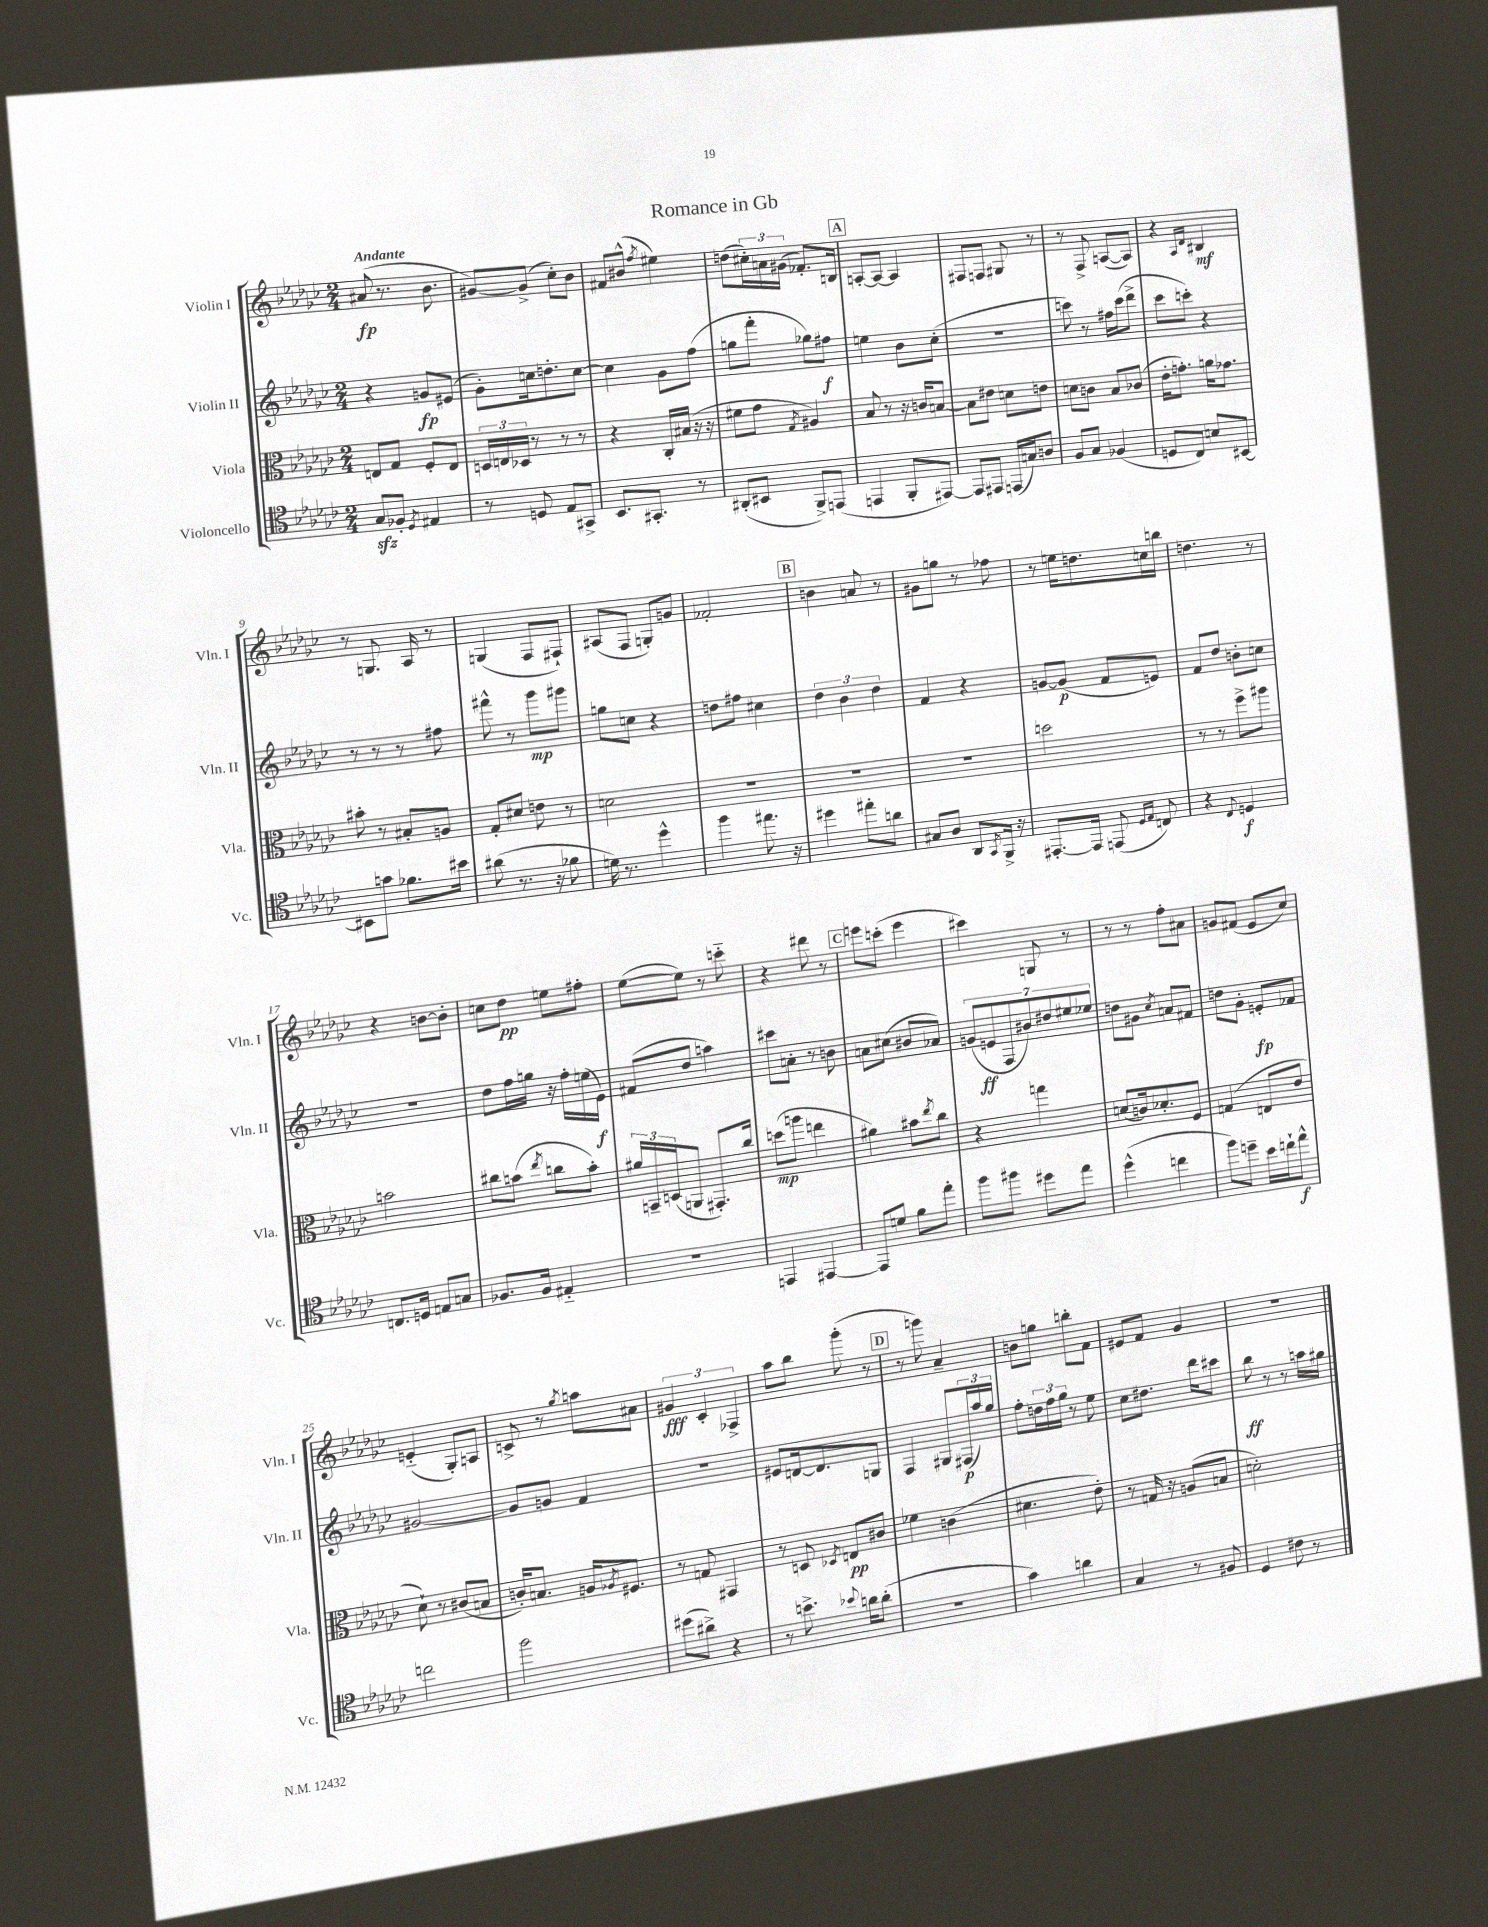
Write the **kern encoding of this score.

**kern	**dynam	**kern	**dynam	**kern	**dynam	**kern	**dynam
*part4	*part4	*part3	*part3	*part2	*part2	*part1	*part1
*staff4	*staff4	*staff3	*staff3	*staff2	*staff2	*staff1	*staff1
*I"Violoncello	*	*I"Viola	*	*I"Violin II	*	*I"Violin I	*
*I'Vc.	*	*I'Vla.	*	*I'Vln. II	*	*I'Vln. I	*
*clefC4	*	*clefC3	*	*clefG2	*	*clefG2	*
*k[b-e-a-d-g-c-]	*	*k[b-e-a-d-g-c-]	*	*k[b-e-a-d-g-c-]	*	*k[b-e-a-d-g-c-]	*
*M2/4	*	*M2/4	*	*M2/4	*	*M2/4	*
=1	=1	=1	=1	=1	=1	=1	=1
!	!	!	!	!	!	!LO:TX:a:B:t=Andante	!
8G-zz/L	.	8En/L	.	4r	.	(8a#X/	fp
8F-X'/J	.	8G-/J	.	.	.	8.r	.
8qD-/	.	.	.	.	.	.	.
4E#X/	.	8F'/L	.	8gn/L	fp	.	.
.	.	.	.	.	.	8.b-\	.
.	.	8E/J	.	(8e#X/J	.	.	.
=2	=2	=2	=2	=2	=2	=2	=2
8r	.	24Dn/LL	.	8g-'\L)	.	[8g#X/L)	.
.	.	24En/	.	.	.	.	.
.	.	24D-X/JJ	.	.	.	.	.
8Dn/	.	8r	.	16ccn\k	.	(8g#^/J]	.
.	.	.	.	8.ddn'\	.	.	.
8E-/L	.	8r	.	.	.	8cc-'\L)	.
8GG#X^/J	.	8r	.	[8cc\J	.	8b-\J	.
=3	=3	=3	=3	=3	=3	=3	=3
8.BB-/L	.	4r	.	4cc\]	.	8f#X/L	.
.	.	.	.	.	.	(8b#X^^/J	.
8.GG#X'/J	.	.	.	.	.	.	.
.	.	.	.	.	.	8qff/	.
.	.	16C-'/LL	.	8g-\L	.	4ee#X\)	.
.	.	(16B#X/JJ	.	.	.	.	.
8r	.	16r	.	(8ff\J	.	.	.
.	.	16r	.	.	.	.	.
=4	=4	=4	=4	=4	=4	=4	=4
(8AA#X'/L	.	8f#X\L	.	8ggn\L	.	(8ddn\L	.
8BB#X/J	.	8g-\J	.	8fff'\J	.	24cc#X'\L)	.
.	.	.	.	.	.	24an\	.
.	.	.	.	.	.	(24g#X\JJ	.
.	.	8qG-/	.	.	.	.	.
8FF^/L)	.	4A#X/)	.	8gg-X\L)	.	8.f-X'/L)	.
(8EEn/J	.	.	.	8ff#X\J	f	.	.
.	.	.	.	.	.	16Bn/Jk	.
!!LO:REH:place=s1:t=A
=5	=5	=5	=5	=5	=5	=5	=5
4EEn/	.	8B-/	.	4een\	.	[8An'/L	.
.	.	8r	.	.	.	8A/J_	.
8FF'/L	.	16r	.	8b-\L	.	4A/]	.
.	.	16cn/KL	.	.	.	.	.
[8EE#X/J)	.	[8Bn/J	.	(8cc-'\J	.	.	.
=6	=6	=6	=6	=6	=6	=6	=6
8EE#/L]	.	8B\L]	.	2r	.	8F#X/L	.
8EE#X/J	.	8e#X\J	.	.	.	8Fn/J	.
(16EEn/LL	.	8dn\L	.	.	.	8G#X/	.
16Gn/J)	.	.	.	.	.	.	.
8An/J	.	8en\J	.	.	.	8r	.
=7	=7	=7	=7	=7	=7	=7	=7
8F/L	.	8dn\L	.	8cccn\)	.	8r	.
8G-/J	.	8cn\J	.	8r	.	8F^/	.
(4F-X/	.	8B-/L	.	16ff#X\LL	.	([8An/L	.
.	.	.	.	(16ccc\J	.	.	.
.	.	(8c-X/J	.	8ddd-^\J	.	8A/J])	.
=8	=8	=8	=8	=8	=8	=8	=8
8Dn/L	.	16e-'\KL	.	8ccc-\L	.	4r	.
.	.	8.gn'\J)	.	.	.	.	.
8C-/J)	.	.	.	8cccn'\J)	.	.	.
.	.	.	.	.	.	16qqA-/LL	.
.	.	.	.	.	.	16qqd-/JJ	.
8Bn/L	.	16an\KL	.	4r	.	4B#X/	mf
.	.	8.g-X\J	.	.	.	.	.
[8BB#X/J	.	.	.	.	.	.	.
!!LO:LB:g=z
=9	=9	=9	=9	=9	=9	=9	=9
8BB#X\L]	.	8b#X'\	.	8r	.	8r	.
8gn\J	.	8r	.	8r	.	8.Gn/	.
8.f-X\L	.	8B#X'/L	.	8r	.	.	.
.	.	.	.	.	.	16A-/	.
.	.	8An/J	.	8ff#X\	.	8r	.
16b#X\Jk	.	.	.	.	.	.	.
=10	=10	=10	=10	=10	=10	=10	=10
(8a#X\	.	8G-'/L	.	8fff#X^^\	.	(4Gn/	.
8.r	.	8d#X/J	.	8r	.	.	.
.	.	8en\	.	8ggg-\L	mp	8F/L	.
16r	.	.	.	.	.	.	.
8f-X\	.	8r	.	8ggg#X\J	.	8F#X`/J)	.
=11	=11	=11	=11	=11	=11	=11	=11
16dn\)	.	2dn\	.	8ggn\L	.	(8A#X/L	.
8.r	.	.	.	.	.	.	.
.	.	.	.	8ccn\J	.	8F/J	.
4dd-^^\	.	.	.	4r	.	8Gn'/L)	.
.	.	.	.	.	.	8gn/J	.
=12	=12	=12	=12	=12	=12	=12	=12
4ff\	.	2r	.	8ddn\L	.	2f-X'/	.
.	.	.	.	8ff#X\J	.	.	.
8.ee#X\	.	.	.	4cc#X\	.	.	.
16r	.	.	.	.	.	.	.
!!LO:REH:place=s1:t=B
=13	=13	=13	=13	=13	=13	=13	=13
4dd#X\	.	2r	.	6dd-\	.	4bn\	.
.	.	.	.	6b-\	.	.	.
8ee#X'\L	.	.	.	.	.	8an/	.
.	.	.	.	6dd-\	.	.	.
8an\J	.	.	.	.	.	8r	.
=14	=14	=14	=14	=14	=14	=14	=14
8G#X/L	.	2r	.	4f/	.	8g#X\L	.
8A-/J	.	.	.	.	.	8ggn\J	.
8AA-/L	.	.	.	4r	.	8r	.
8qGG-/	.	.	.	.	.	.	.
16FF^/Jk	.	.	.	.	.	8ff-X\	.
16r	.	.	.	.	.	.	.
=15	=15	=15	=15	=15	=15	=15	=15
[8.EE#X'/L	.	2ddn\	.	[8gn/L	.	8r	.
.	.	.	.	(8g/J]	p	16een\KL	.
16EE#/Jk]	.	.	.	.	.	8.ddn\	.
(8EEn/	.	.	.	8f/L	.	.	.
16qqD-/LL	.	.	.	.	.	.	.
16qqE-/JJ	.	.	.	.	.	.	.
8Cn/)	.	.	.	8en/J)	.	16ccn\L	.
.	.	.	.	.	.	16bbn\JJ	.
=16	=16	=16	=16	=16	=16	=16	=16
4r	.	8r	.	8f/L	.	4.ddn\	.
.	.	8r	.	8dd-/J	.	.	.
8qqC-/	.	.	.	.	.	.	.
4Dn/	f	8ff^\L	.	8bn'\L	.	.	.
.	.	8aa#X\J	.	8ccn\J	.	8r	.
!!LO:LB:g=z
=17	=17	=17	=17	=17	=17	=17	=17
8.Cn/L	.	2bn\	.	2r	.	4r	.
16Dn/Jk	.	.	.	.	.	.	.
8En/L	.	.	.	.	.	[8bn\L	.
8Gn/J	.	.	.	.	.	8b'\J]	.
=18	=18	=18	=18	=18	=18	=18	=18
8.F-X/L	.	8cc#X\L	.	8dd-\L	.	8ccn\L	.
.	.	(8bn\J	.	16ff\L	.	8dd-\J	pp
16F-/Jk	.	.	.	16ggn\JJ	.	.	.
.	.	8qee-/	.	.	.	.	.
4E#X/	.	8ccn\L	.	16r	.	8een\L	.
.	.	.	.	16ff'\LL	.	.	.
.	.	8b'\J)	.	(16een\	.	8ff#X'\J	.
.	.	.	.	16e-\JJ)	f	.	.
=19	=19	=19	=19	=19	=19	=19	=19
2r	.	24a#X/LL	.	(8f#X/L	.	([8ee-\L	.
.	.	24BBn~/	.	.	.	.	.
.	.	(24Dn/J	.	.	.	.	.
.	.	8AAn/J	.	8dd-/J	.	8ee-\J])	.
.	.	8.GG#X'/L)	.	4aan\)	.	8r	.
.	.	.	.	.	.	8cccn\	.
.	.	16cc-/Jk	.	.	.	.	.
=20	=20	=20	=20	=20	=20	=20	=20
4EEn/	.	(8ddn\L	mp	8ccc#X\L	.	4r	.
.	.	8aan\J	.	8an'\J	.	.	.
[4EE#X/	.	4een\	.	8r	.	8ddd#X\	.
.	.	.	.	8bn\	.	8r	.
!!LO:REH:place=s1:t=C
=21	=21	=21	=21	=21	=21	=21	=21
8EE#/L]	.	4a#X\)	.	8an\L	.	8eeen\L	.
8dn/J	.	.	.	(8cc#X\J	.	(8cccn'\J	.
8f\L	.	8b#X\L	.	8b#X/L	.	4eee\	.
.	.	8qee-/	.	.	.	.	.
8ee-'\J	.	8cc-\J	.	8a-X/J)	.	.	.
=22	=22	=22	=22	=22	=22	=22	=22
8ff\L	.	4r	.	(14gn/L	.	4ccc#X\)	.
.	.	.	.	14en/	ff	.	.
8ff#X\J	.	.	.	.	.	.	.
.	.	.	.	14F/	.	.	.
.	.	.	.	14b#X/)	.	.	.
8dd#X\L	.	4ggn\	.	.	.	8Gn/	.
.	.	.	.	14dd#X/	.	.	.
.	.	.	.	14ee#X/	.	.	.
8ee-\J	.	.	.	.	.	8r	.
.	.	.	.	14ee-X/J	.	.	.
=23	=23	=23	=23	=23	=23	=23	=23
(4dd-^^\	.	(8dn/L	.	8ddn\L	.	8r	.
.	.	16cn/k)	.	8g#X\J	.	8r	.
.	.	8.d-X'/	.	.	.	.	.
.	.	.	.	8qcc-/	.	.	.
4ccn\	.	.	.	8an/L	.	8ff'\L	.
.	.	8F/J	.	8f#X/J	.	8a#X\J	.
=24	=24	=24	=24	=24	=24	=24	=24
8ff\L)	.	(4Gn/	.	8ddn\L	.	8gn/L	.
8ddn~\J	.	.	.	8g-'\J	.	(8f#X/J	.
16b-\LL	.	8En/L	.	8en'/L	fp	8e-/L	.
16ccn`\J	.	.	.	.	.	.	.
8ee-^^\J	f	8e-/J	.	8f-X/J	.	8cc-/J)	.
!!LO:LB:g=z
=25	=25	=25	=25	=25	=25	=25	=25
2ccn\	.	8d-`\)	.	[2g#X/	.	(4en/	.
.	.	8r	.	.	.	.	.
.	.	(8c#X/L	.	.	.	8G-'/L)	.
.	.	8Bn/J	.	.	.	8An/J	.
=26	=26	=26	=26	=26	=26	=26	=26
2ff\	.	16cn'/KL)	.	8g#/L]	.	8cn^/	.
.	.	8.Bn/J	.	.	.	.	.
.	.	.	.	8gn/J	.	8r	.
.	.	.	.	.	.	8qgg-/	.
.	.	16An/KL	.	4f/	.	8aan\L	.
.	.	8qA-X/	.	.	.	.	.
.	.	8.F#X/J	.	.	.	.	.
.	.	.	.	.	.	8a#X\J	.
=27	=27	=27	=27	=27	=27	=27	=27
(8dd#X\L	.	8r	.	2r	.	6g#X/	fff
8a#X^\J)	.	8Gn/	.	.	.	.	.
.	.	.	.	.	.	6c-'/	.
4r	.	4GG#X/	.	.	.	.	.
.	.	.	.	.	.	6F-X^/	.
=28	=28	=28	=28	=28	=28	=28	=28
8r	.	8r	.	8e#X/L	.	8aa-\L	.
8.bn^\	.	8Dn/	.	[16dn/k	.	8bb-\J	.
.	.	.	.	8.d/]	.	.	.
.	.	8qD-X/	.	.	.	.	.
.	.	8En/L	pp	.	.	(8ggg-'\	.
8qqb-X/	.	.	.	.	.	.	.
16an\KL	.	.	.	.	.	.	.
(8a'\J	.	8c#X/J	.	8Gn/J	.	8r	.
!!LO:REH:place=s1:t=D
=29	=29	=29	=29	=29	=29	=29	=29
2r	.	4f-X\	.	4F/	.	8r	.
.	.	.	.	.	.	8gggn\)	.
.	.	(4cn\	.	8G#X/L	.	4a-~/	.
.	.	.	.	(24F#X/L	p	.	.
.	.	.	.	24aa-/)	.	.	.
.	.	.	.	24gg-/JJ	.	.	.
=30	=30	=30	=30	=30	=30	=30	=30
4g-\)	.	4.d#X\	.	8ff'\L	.	8bn\L	.
.	.	.	.	24ddn\L	.	8ggn\J	.
.	.	.	.	24ff\	.	.	.
.	.	.	.	24gg-\JJ	.	.	.
4an\	.	.	.	8r	.	8bbn'\L	.
.	.	8e-'\)	.	8ee-\	.	8f\J	.
=31	=31	=31	=31	=31	=31	=31	=31
4G-/	.	8r	.	8cc-\L	.	8e#X/L	.
.	.	16Gn/	.	8.dd#X\J	.	8f/J	.
.	.	16r	.	.	.	.	.
8r	.	(8An/L	.	.	.	4g-/	.
.	.	.	.	16ddd-\KL	.	.	.
8F#X/	.	8Bn/J	.	8ccc#X\J	.	.	.
=32	=32	=32	=32	=32	=32	=32	=32
4D-/	.	2dn'\)	.	8bb-\	ff	2r	.
.	.	.	.	8r	.	.	.
8c#X\	.	.	.	8r	.	.	.
8r	.	.	.	16aan\LL	.	.	.
.	.	.	.	16gg#X\JJ	.	.	.
==	==	==	==	==	==	==	==
*-	*-	*-	*-	*-	*-	*-	*-
